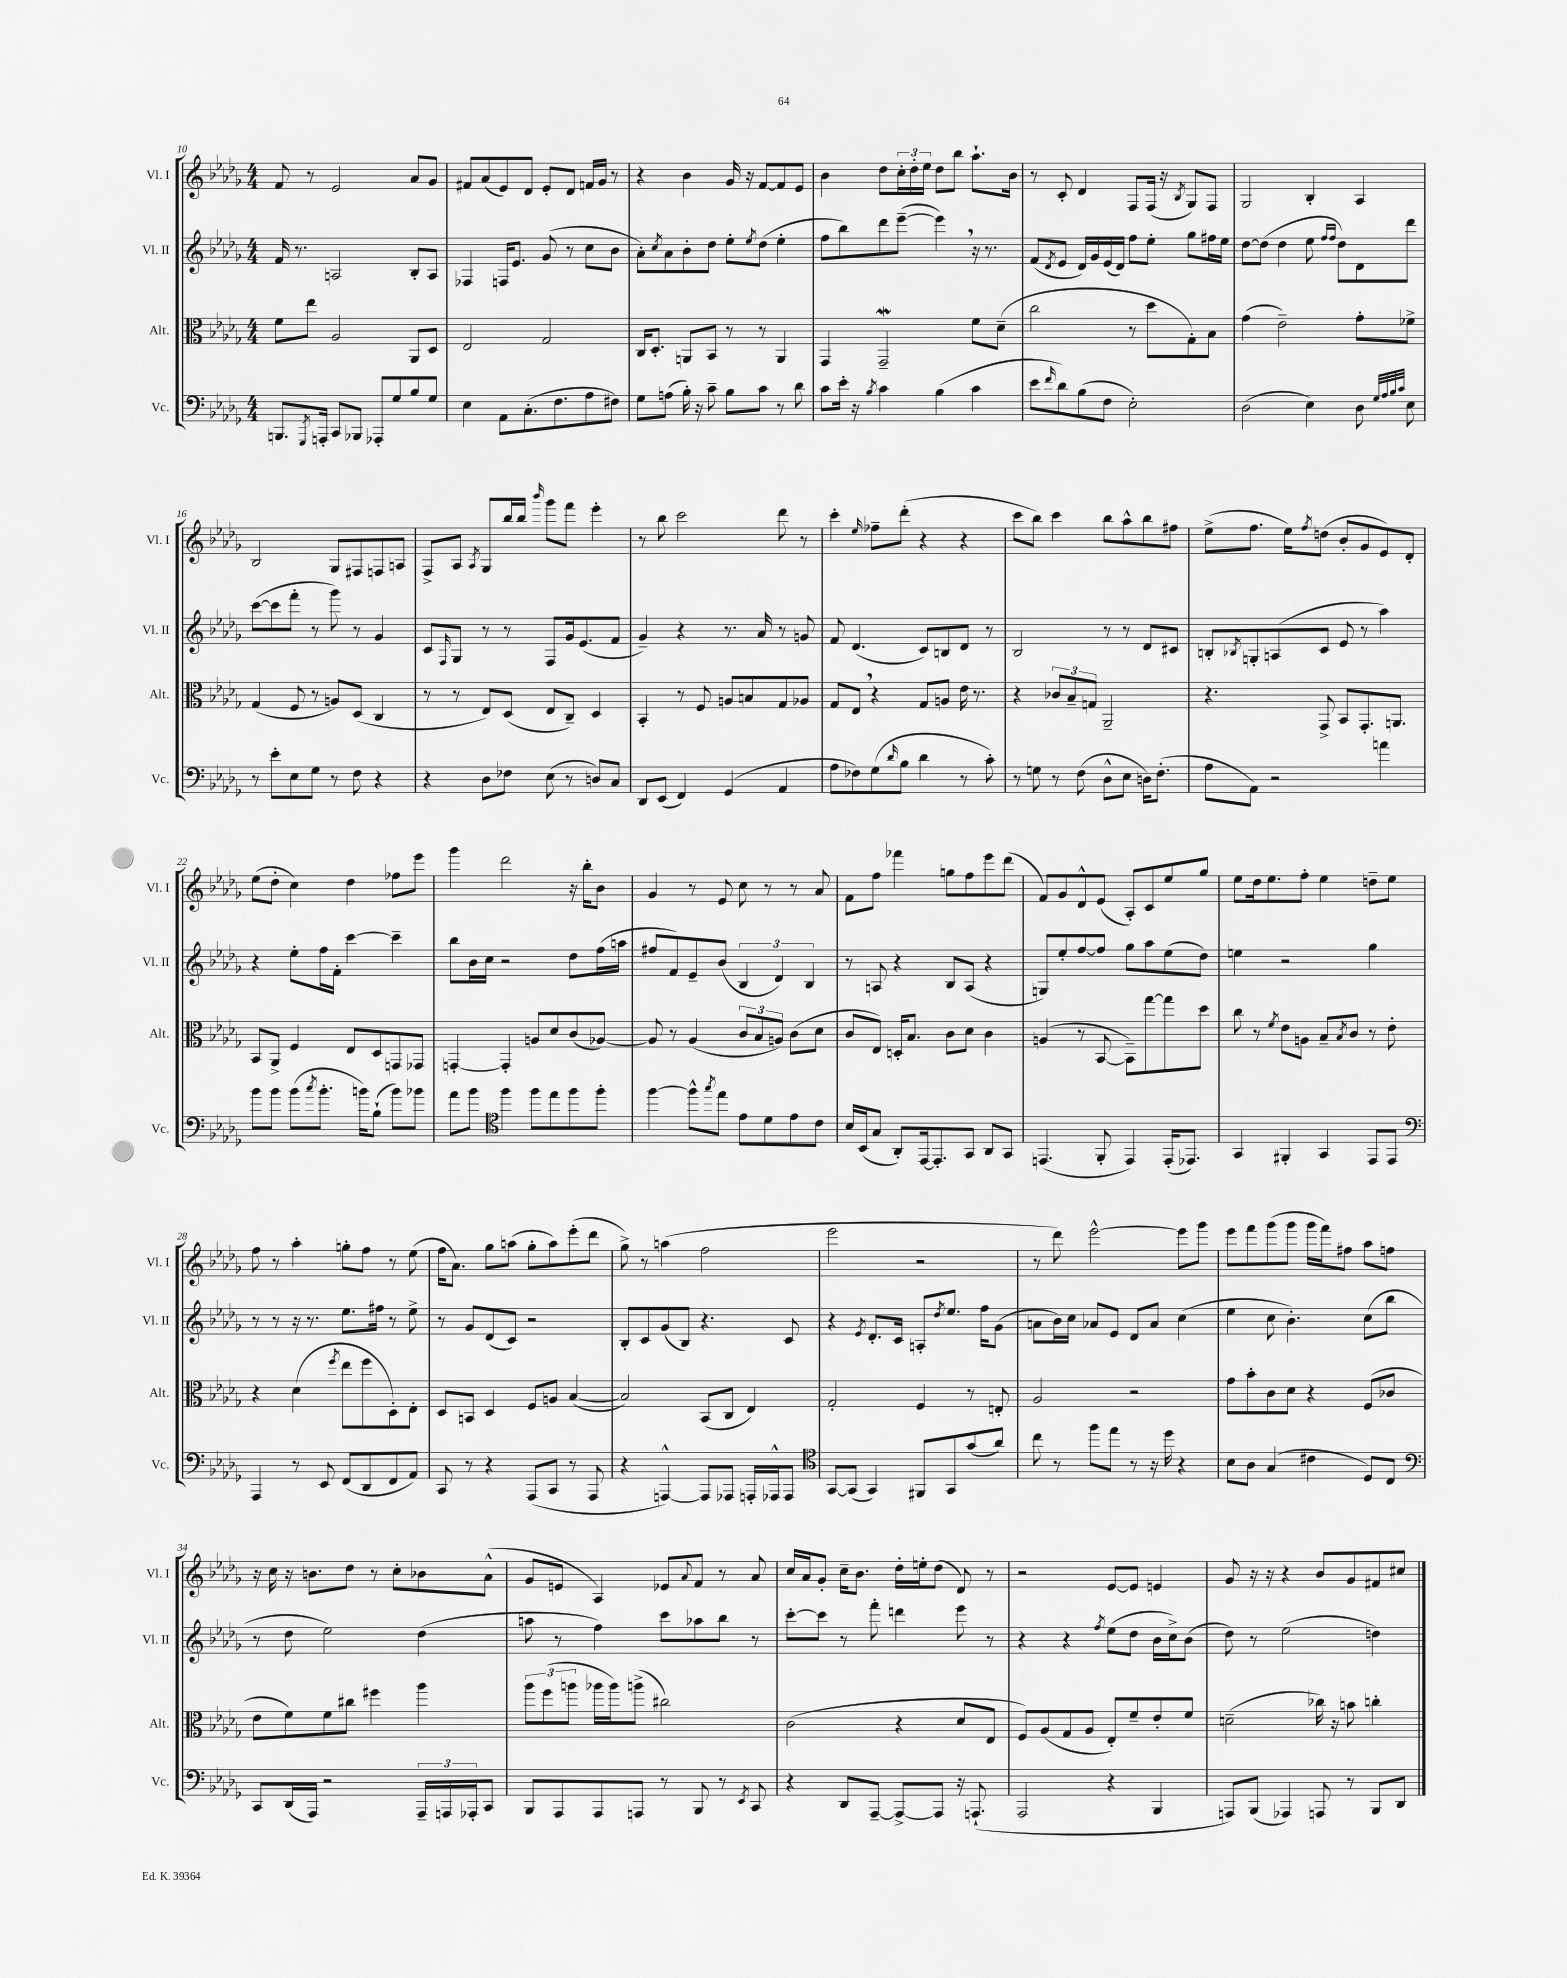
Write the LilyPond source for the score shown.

<<
\new StaffGroup <<
\new Staff = "s0" \with { instrumentName = "Vl. I" shortInstrumentName = "Vl. I" } {
    \clef treble \key des \major \numericTimeSignature \time 4/4
    f'8 r8 ees'2 aes'8 ges'8 |
    fis'8 aes'8( ees'8) des'8 ees'8-. des'8 f'16 ges'16 r8 |
    r4 bes'4 ges'16 r16 f'8~ f'8 ees'8 |
    bes'4 des''8 \tuplet 3/2 { c''16-. des''16-. ees''16 } des''8 bes''8 aes''8.-! bes'16 |
    r8 c'8-. des'4 f8 f16( r16 \acciaccatura { bes8 } ges8) f8 |
    ges2 bes4-. aes4 |
    bes2 ges8 fis8 f8 a8 |
    f8-> aes8 \acciaccatura { aes8 } ges8 bes''16 bes''16 \grace { bes'''16 } ges'''8 f'''8 ees'''4-. |
    r8 bes''8 c'''2 des'''8 r8 |
    c'''4-. \grace { ees''16 } fes''8-- des'''8-.( r4 r4 |
    c'''8 bes''8) c'''4 bes''8 aes''8-^ bes''8 fis''8 |
    ees''8->( f''8. ees''16) \acciaccatura { f''8 } d''8( bes'8-. ges'8 ees'8) des'8-. |
    ees''8( des''8-. c''4) des''4 fes''8 ees'''8 |
    ges'''4 des'''2 r16 bes''16-. bes'8 |
    ges'4 r8 ees'8 c''8 r8 r8 aes'8 |
    f'8 f''8 fes'''4 g''8 f''8 ees'''8 des'''8( |
    f'8) ges'8 des'8-^ ees'8( aes8-.) c'8 ees''8 ges''8 |
    ees''8 des''16 ees''8. f''8-. ees''4 d''8-- ees''8 |
    f''8 r8 aes''4-. g''8-. f''8 r8 ees''8( |
    f''16 aes'8.) ges''8 a''8( ges''8-. a''8) ees'''8-.( des'''8 |
    ges''8->) r8 a''4( f''2 |
    ees'''2 r2 |
    r8 des'''8) ees'''2~-^ ees'''8 ges'''8 |
    ees'''8 f'''8 ges'''8( ges'''8 ges'''16 f'''16) fis''8 aes''8 f''8 |
    r16 c''16 r16 b'8. des''8 r8 c''8-. bes'8 aes'8-^( |
    ges'8 e'8 aes4) ees'8 \appoggiatura { aes'8 } f'8 r8 aes'8 |
    c''16 aes'16 ges'8-. c''16-- bes'8. des''16-. e''16-. des''8( des'8) r8 |
    r2 ees'8~ ees'8 e'4 |
    ges'8 r16 r16 r4 bes'8 ges'8 fis'8 cis''8 \bar "|." |
}
\new Staff = "s1" \with { instrumentName = "Vl. II" shortInstrumentName = "Vl. II" } {
    \clef treble \key des \major \numericTimeSignature \time 4/4
    f'16 r8. a2 bes8-. a8 |
    fes4 f16 ees'8. ges'8( r8 c''8 bes'8 |
    aes'8-.) \acciaccatura { c''8 } aes'8 bes'8-. des''8 ees''8-. \acciaccatura { ees''8 } des''8( ees''4-. |
    f''8 bes''8) des'''8 ees'''8~--( ees'''4) \breathe r16 r8. |
    f'8( \acciaccatura { des'8 } ees'8 des'16) ges'16 ees'16( des'16) f''8 ees''8-. ges''8 fis''16 ees''16 |
    des''8~ des''8( des''4 ees''8 \grace { f''16 f''16 } des''8) des'8 des'''8 |
    c'''8~( c'''8 f'''8-. r8 ges'''8) r8 ges'4 |
    c'8 \grace { f16 } ges8 r8 r8 f8 ges'16 ees'8.( f'8 |
    ges'4--) r4 r8. aes'16 r8 g'8 |
    f'8 des'4.( c'8) b8 des'8 r8 |
    bes2 r8 r8 des'8 cis'8 |
    b8-. \acciaccatura { bes8 } g8-. a8( c'8 ees'8 r8 aes''4) |
    r4 ees''8-. f''16 f'16-. c'''4~ c'''4-- |
    bes''8 bes'16 c''16 r2 des''8 f''16( a''16 |
    fis''8 f'8) ees'8-- bes'8( \tuplet 3/2 { bes4 des'4) bes4 } |
    r8 a8 r4 bes8 a8( r4 |
    g8) ees''8-. f''8~ f''8 ges''8 aes''8 ees''8( des''8) |
    e''4 r2 ges''4 |
    r8 r8 r16 r8. ees''8. fis''16 r8 ees''8-> |
    r8 ges'8 des'8( c'8) r2 |
    bes8-. c'8 ges'8( bes8) r4. c'8 |
    r4 \acciaccatura { ees'8 } des'8.-. c'16 a8-. \acciaccatura { des''8 } ees''8. f''16 ges'8( |
    a'8 bes'16) c''16 aes'8 ees'8 des'8 aes'8 c''4( |
    ees''4 c''8 bes'4.-.) c''8( bes''8 |
    r8 des''8 ees''2) des''4( |
    a''8 r8 f''4) c'''8 aes''8 bes''8 r8 |
    c'''8~-. c'''8 r8 f'''8-. d'''4 ees'''8 r8 |
    r4 r4 \acciaccatura { f''8 } ees''8( des''8 bes'16 c''16->) bes'8( |
    des''8) r8 ees''2( d''4) \bar "|." |
}
\new Staff = "s2" \with { instrumentName = "Alt." shortInstrumentName = "Alt." } {
    \clef alto \key des \major \numericTimeSignature \time 4/4
    f'8 ees''8 aes2 aes,8 des8 |
    ees2 ges2 |
    c16 des8.-. a,8 bes,8 r8 r8 a,4 |
    ges,4 ges,2--\mordent f'8 des'8--( |
    c''2 r8 des''8 ges8-.) bes8 |
    ges'4( ees'2--) ges'8-. fes'8-> |
    ges4( f8 r8 a8) des8( c4 |
    r8 r8 ees8) des8( ees8 c8--) des4 |
    bes,4-. r8 f8 a8 b8 ges8 aes8 |
    ges8 ees8 \breathe r4 ges8 a8 ees'16 r8. |
    r4 \tuplet 3/2 { ces'8 bes8-- g8 } aes,2-- |
    r4. ges,8-> bes,8 ges,8.-. a,8. |
    bes,8 aes,8-> f4 ees8 des8 g,8 ges,8 |
    g,4~-. g,4-. a8 des'8 c'8( aes8~) |
    aes8 r8 aes4( \tuplet 3/2 { c'8 bes8 a8) } c'8( des'8 |
    c'8 ees8) d16-. bes8. c'8 des'8 c'4 |
    a4( r8 bes,8~ bes,8--) ges''8~ ges''8 des''8 |
    c''8 r8 \acciaccatura { f'8 } ees'8 a8 bes8-- \acciaccatura { bes8 } c'8 r8 ees'8-. |
    r4 des'4( \acciaccatura { f''8 } ees''8 f''8 des8-.) ees8-. |
    des8 b,8 des4 f8 a8 bes4~( |
    bes2) bes,8( c8 ees4) |
    ges2-. f4 r8 e8-. |
    aes2 r2 |
    ges'8 bes'8-. c'8 des'8 r4 f8( ces'8 |
    ees'8 f'8) f'8 cis''8 fis''4 aes''4 |
    \tuplet 3/2 { aes''8 f''8( a''8 } aes''16 aes''16) a''8->( cis''2) |
    c'2( r4 des'8 ees8 |
    f8) aes8( ges8 aes8 ees8-.) f'8-- ees'8-. f'8 |
    d'2--( ces''16) r16 b'8 c''4-. \bar "|." |
}
\new Staff = "s3" \with { instrumentName = "Vc." shortInstrumentName = "Vc." } {
    \clef bass \key des \major \numericTimeSignature \time 4/4
    b,,8. \acciaccatura { ges,,8 } a,,16-. c,8 bes,,8 aes,,8-. ges8 bes8 ges8 |
    ees4 aes,8 c8.-.( f8. aes8 fis8) |
    ges8 a8( bes16-.) r16 c'8-- bes8 c'8 r8 des'8 |
    c'8 ees'16-. r16 \acciaccatura { bes8 } c'4 bes4( c'4 |
    ees'8 \grace { f'16 } des'8) bes8( f8 ees2-.) |
    des2( ees4) des8 \grace { ges32 aes32 bes32 c'32 } ees8 |
    r8 ees'8-. ees8 ges8 r8 f8 r4 |
    r4 des8 fes8 ees8( r8 d8) c8 |
    des,8 ees,8( f,4) ges,4( aes,4 |
    aes8 fes8) ges8( \grace { des'16 } bes8 des'4 r8 c'8-.) |
    r8 g8 r8 f8( des8-^ ees8 d16) f8.-.( |
    aes8 aes,8) r2 a'4 |
    bes'8 bes'8 bes'8( \acciaccatura { c''8 } bes'8.-. b'16) bes8-!( b'8) bes'8 |
    aes'8 bes'8 \clef tenor f''4 f''8 ees''8 f''8 f''8-. |
    f''4~ f''8-^ \acciaccatura { ges''8 } ees''8 ees'8 des'8 ees'8 c'8 |
    bes16 bes,16( ges8 aes,8-.) ees,16~ ees,8.-. ges,8 aes,8 ges,8 |
    e,4.( f,8-. e,4) e,16-.( ees,8.) |
    ges,4 fis,4-. ges,4 ees,8 ees,8 |
    \clef bass aes,,4 r8 ees,8 f,8( des,8 f,8 aes,8) |
    c,8 r8 r4 aes,,8( c,8 r8 aes,,8 |
    r4 a,,4~-^) a,,8 aes,,8 a,,16-. aes,,16-^ aes,,8 |
    \clef tenor ges,8~ ges,8( ges,4) fis,8 ges,8 ges'8( aes'8) |
    c''8 r8 f''8 ees''8 r8 r16 des''16 r4 |
    bes8 aes8 ges4( cis'4 des8) c8 |
    \clef bass c,8 des,16( aes,,16) r2 \tuplet 3/2 { aes,,16-- a,,16 aes,,16-. } c,8 |
    bes,,8 aes,,8 aes,,8 a,,8 r8 bes,,8 r8 \acciaccatura { ees,8 } c,8 |
    r4 des,8 aes,,8~-- aes,,8~-> aes,,8 r16 a,,8.-!( |
    aes,,2 r4 bes,,4 |
    a,,8) bes,,8( aes,,4) a,,8 r8 bes,,8 des,8 \bar "|." |
}
>>
>>
\layout { \context { \Score currentBarNumber = #10 } }
